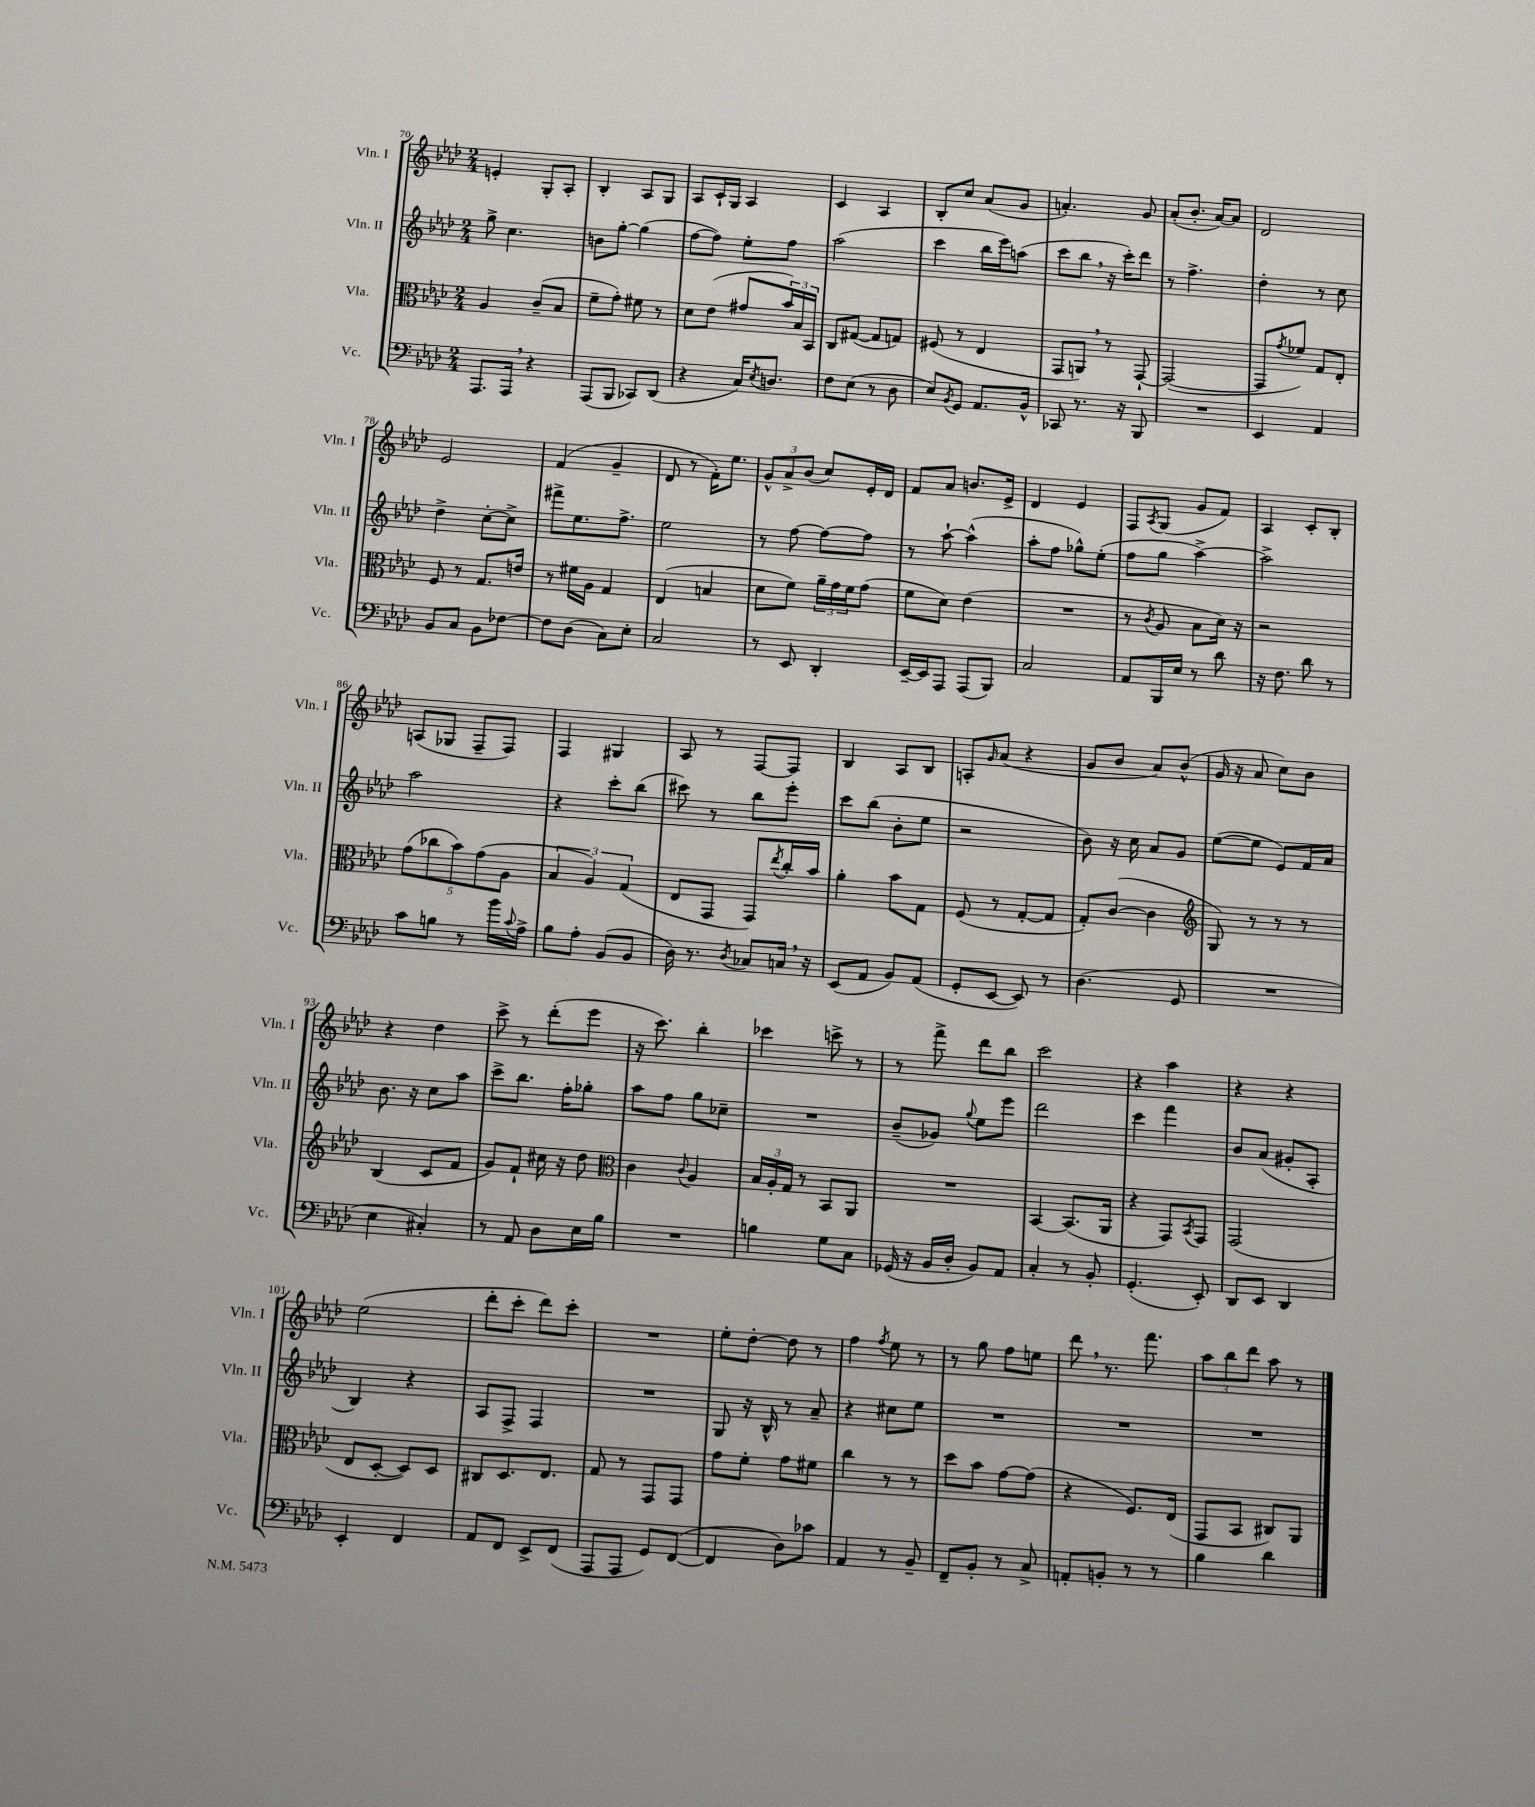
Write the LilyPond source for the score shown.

<<
\new StaffGroup <<
\new Staff = "s0" \with { instrumentName = "Vln. I" shortInstrumentName = "Vln. I" } {
    \clef treble \key aes \major \numericTimeSignature \time 2/4
    e'4-. g8-. aes8-. |
    bes4-. aes8 g8 |
    aes8 c'16-! g16 aes4 |
    c'4 aes4 |
    bes8-. c''8 aes'8( g'8 |
    a'4.-.) g'8 |
    aes'8-.( bes'8.-. aes'16~) aes'8 |
    des'2 |
    ees'2 |
    f'4( g'4-- |
    des'8 r8 f'16-.) ees''8. |
    \tuplet 3/2 { g'8-^ aes'8-> bes'8( } c''8) ees'16-. des'16 |
    f'8 aes'8 b'8. ees'16-> |
    des'4 ees'4 |
    f8 \acciaccatura { aes8 } g8( g'8 f'8) |
    aes4 c'8-. bes8-. |
    a8( ges8 f8-- f8) |
    f4 gis4 |
    aes8 r8 f8~ f8 |
    bes4 aes8 bes8 |
    a8-. \grace { g'16 } aes'8( r4 |
    g'8 bes'8 aes'8) bes'8-^( |
    g'16 r16 aes'8 c''8) bes'8 |
    r4 des''4 |
    c'''8-> r8 des'''8-.( ees'''8 |
    r16 c'''8.) bes''4-. |
    ces'''4 c'''8-> r8 |
    r8 f'''8-> des'''8 bes''8 |
    c'''2 |
    r4 aes''4 |
    r4 r4 |
    ees''2( |
    des'''8-. c'''8-. des'''8) c'''8-. |
    R2 |
    ees''8-. des''8~-. des''8 r8 |
    f''4 \acciaccatura { f''8 } ees''8 r8 |
    r8 g''8 f''8 e''8 |
    des'''8 \breathe r8. f'''8. |
    \tuplet 3/2 { aes''8 bes''8 des'''8 } aes''8 r8 \bar "|." |
}
\new Staff = "s1" \with { instrumentName = "Vln. II" shortInstrumentName = "Vln. II" } {
    \clef treble \key aes \major \numericTimeSignature \time 2/4
    g''8-> c''4. |
    b'8 g''8~-. g''4( |
    f''8~ f''8) ees''8-. f''8 |
    aes''2( |
    c'''4 bes''16 ees'''16) a''8( |
    c'''8 bes''8 \breathe r16 c'''16-.) des'''8 |
    r8 f''4.-> |
    des''4-. r8 c''8 |
    des''4-> c''8~-. c''8-> |
    fis'''8-> ees''8. f''8.-> |
    ees''2 |
    r8 f''8~ f''8~ f''8 |
    r8 aes''8~-! aes''4-^( |
    aes''8-. f''8 ges''8-^) ees''8-.( |
    f''8 g''8 aes''4~->) |
    aes''2-> |
    aes''2 |
    r4 c'''8-. bes''8( |
    cis'''8) r8 bes''8 ees'''8-. |
    c'''8 bes''8( bes'8-. ees''8 |
    r2 |
    bes'8) r16 c''16 aes'8 g'8 |
    ees''8~( ees''8 ees'8) f'16 aes'16 |
    bes'8. r16 c''8 aes''8 |
    c'''8-> bes''8. f''16-. ges''8-. |
    aes''8 f''8 g''8 ces''8-- |
    R2 |
    bes'8--( ges'8) \appoggiatura { g''8 } ees''8 ees'''8 |
    des'''2 |
    c'''4 f'''4 |
    bes'8 aes'8( gis'8-. aes8-. |
    bes4) r4 |
    aes8 f8-> f4 |
    R2 |
    g8 r16 bes16-^ r8 aes'8-- |
    r4 cis''8 ees''8 |
    R2 |
    R2 |
    R2 \bar "|." |
}
\new Staff = "s2" \with { instrumentName = "Vla." shortInstrumentName = "Vla." } {
    \clef alto \key aes \major \numericTimeSignature \time 2/4
    aes4 c'8--( bes8 |
    f'8-- g'8-.) fis'8 r8 |
    des'8 ees'8( gis'8 \tuplet 3/2 { bes'16) bes16 bes,16 } |
    c8 gis8~( gis8 g8) |
    fis8( r8 ees4 |
    g,8 a,8) \breathe r8 g,8~-! |
    g,2~( |
    g,8 \acciaccatura { g'8 } fes'8) g8 ees8-. |
    f8 r8 g8. e'16 |
    r8 fis'16 aes16 g4 |
    ees4( b4 |
    des'8 f'8) \tuplet 3/2 { aes'16-- g'16 f'16 } g'8( |
    f'8 des'8) ees'4( |
    R2 |
    r8 \acciaccatura { c'8 } aes8 bes8 des'16) r16 |
    r2 |
    \tuplet 5/4 { g'8( ces''8 bes'8) g'8( aes8 } |
    \tuplet 3/2 { bes4 aes4) g4( } |
    ees8 g,8 g,8) \acciaccatura { ees''8 } c''16-. bes'16 |
    aes'4-. bes'8 g8 |
    f8( r8 g8~-. g8 |
    g8-.) c'8~( c'4 |
    \clef treble g8) r8 r8 r8 |
    bes4( c'8 f'8 |
    g'8) f'8-! cis''16 r16 des''8 |
    \clef alto c'4 \appoggiatura { c'8 } aes4 |
    \tuplet 3/2 { bes16 aes16-. g16 } r8 bes,8 aes,8 |
    R2 |
    bes,4~ bes,8.( aes,16 |
    r4 g,8) \acciaccatura { bes,8 } g,8 |
    g,2( |
    ees8 des8~-. des8) des8 |
    cis8 des8. ees8. |
    g8 r8 g,8 g,8 |
    g'8 f'8-. g'8 fis'8 |
    c''4 r8 r8 |
    des''8 bes'8 g'8~ g'8( |
    r4 f8.) ees16( |
    g,8 bes,8 cis8) aes,8 \bar "|." |
}
\new Staff = "s3" \with { instrumentName = "Vc." shortInstrumentName = "Vc." } {
    \clef bass \key aes \major \numericTimeSignature \time 2/4
    aes,,8. aes,,16 \breathe r4 |
    aes,,8( bes,,8 ces,8) des,8( |
    r4 c16) \acciaccatura { ees8 } d8. |
    f8 ees8( r8 des8 |
    ees8) \acciaccatura { bes,8 } g,8 aes,8. bes,16-^ |
    ces,8 r8. r16 bes,,8 |
    R2 |
    ees,4 aes,4 |
    bes,8 c8 bes,8 fes8~ |
    fes8 des8( c8) ees8-. |
    c2 |
    r8 ees,8 des,4-. |
    ees,16~-- ees,16 aes,,8 aes,,8( bes,,8) |
    c2 |
    aes,8 bes,,16 ees16 r8 des'8 |
    r16 f8. des'8 r8 |
    c'8 b8 r8 bes'16 \appoggiatura { c'8 } aes16-> |
    bes8 aes8-. bes,8( bes,8 |
    des16) r8. \acciaccatura { des8 } ces8 c16 \breathe r16 |
    ees,8( aes,8 bes,8) aes,8( |
    g,8-. ees,8~ ees,8) r8 |
    des4.( g,8 |
    R2 |
    ees4 cis4-.) |
    r8 aes,8 des8 ees16 bes16 |
    R2 |
    b4 g8 c8 |
    ges,16( r16 bes,16 des16-. bes,8) aes,8 |
    c4-. r8 bes,8-. |
    g,4.-.( ees,8-.) |
    des,8 ees,8 des,4 |
    ees,4-. f,4 |
    aes,8 f,8 ees,8-> f,8( |
    aes,,8 aes,,8 g,8) f,8~( |
    f,4 des8) ces'8 |
    aes,4 r8 bes,8-- |
    f,8-- bes,8-. r8 c8-> |
    a,8-. b,8-. r8 r8 |
    bes4 des'4 \bar "|." |
}
>>
>>
\layout { \context { \Score currentBarNumber = #70 } }
